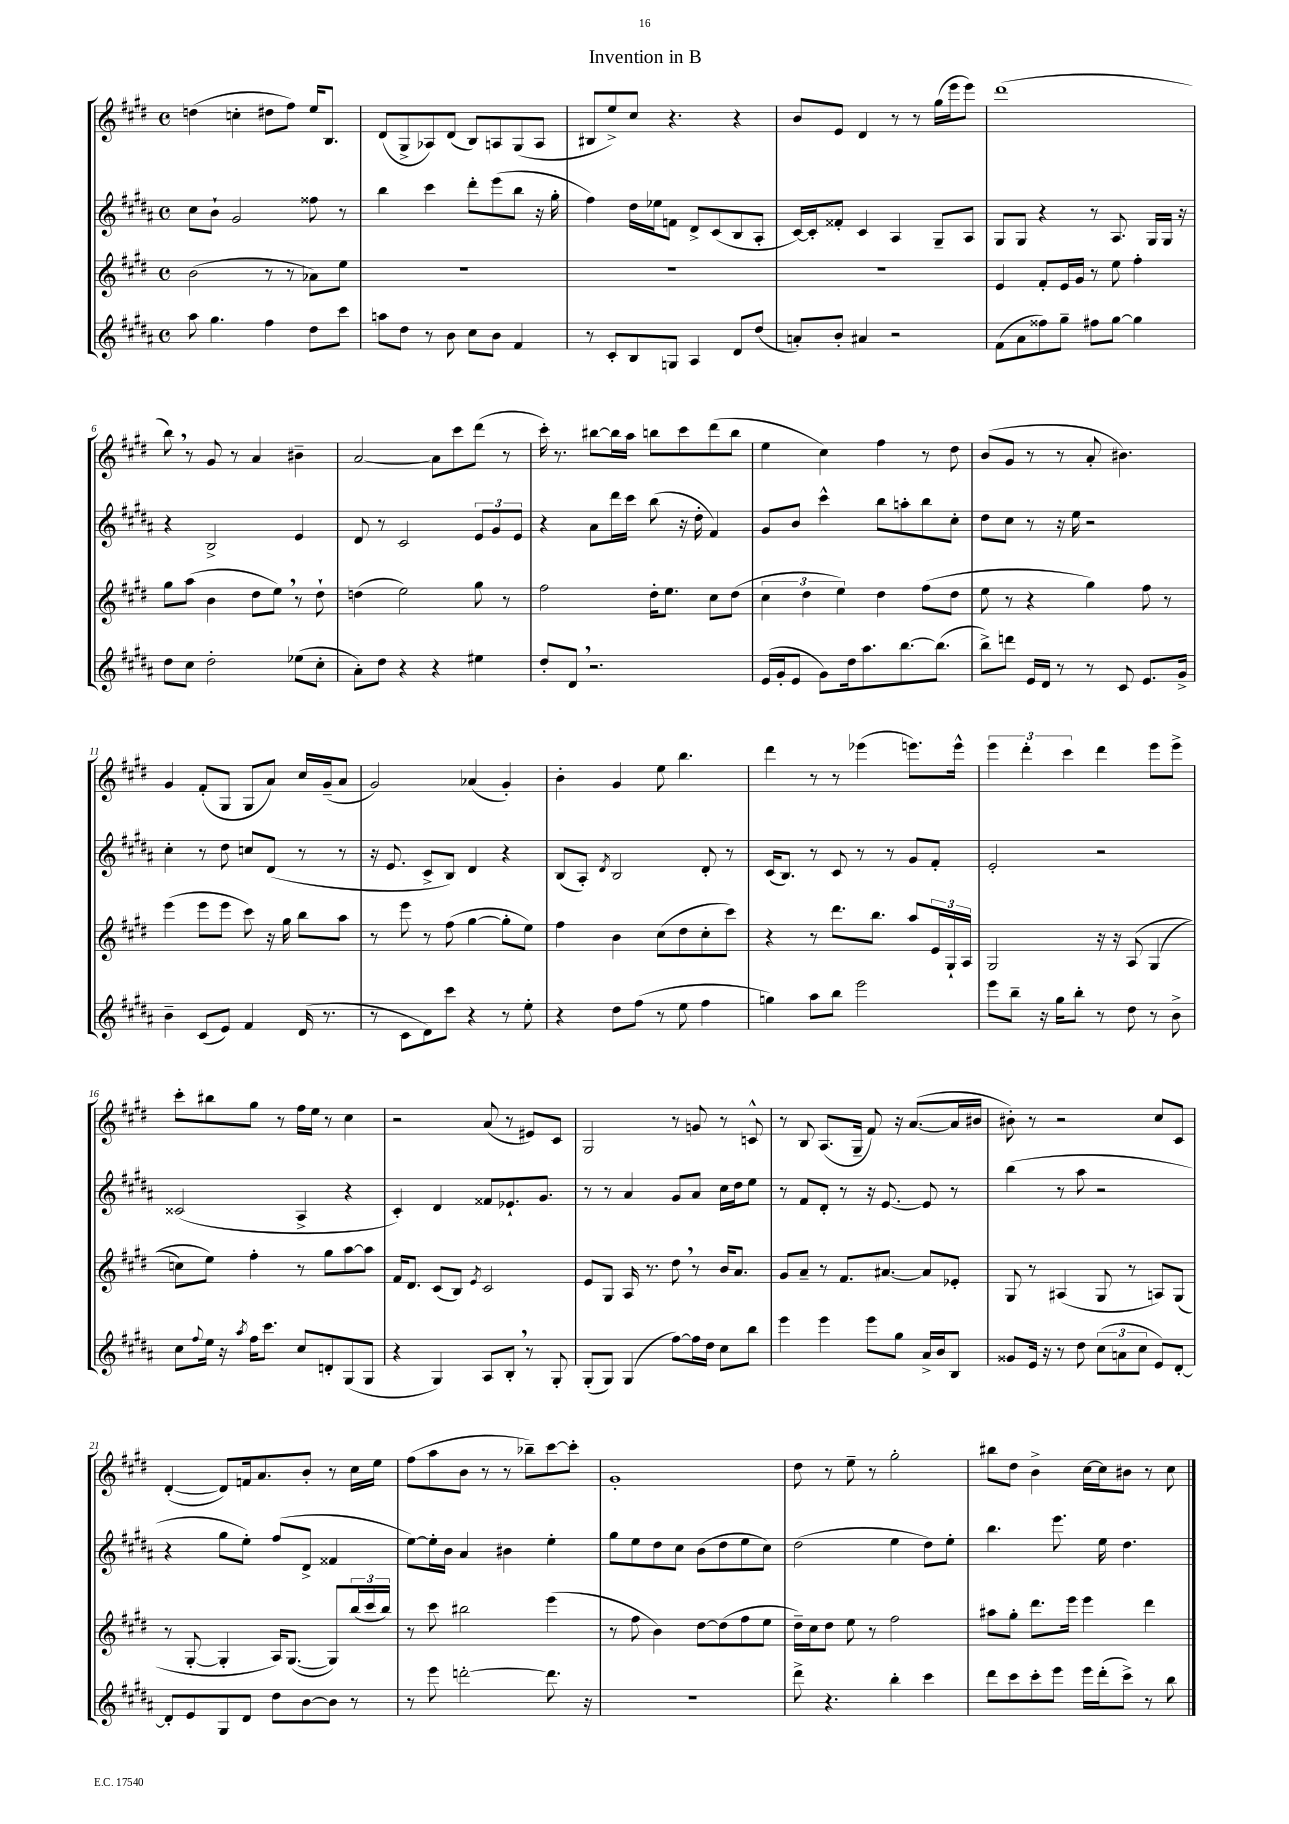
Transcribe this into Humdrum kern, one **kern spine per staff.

**kern	**kern	**kern	**kern
*staff4	*staff3	*staff2	*staff1
*clefG2	*clefG2	*clefG2	*clefG2
*k[f#c#g#d#a#]	*k[f#c#g#d#]	*k[f#c#g#d#a#]	*k[f#c#g#d#]
*M4/4	*M4/4	*M4/4	*M4/4
*met(c)	*met(c)	*met(c)	*met(c)
8aa#\	(2b\	8cc#\L	(4dd\
4.gg#\	.	8b`\J	.
.	.	2g#/	4cc'\
4ff#\	8r	.	8dd#\L
.	8r	.	8ff#\J)
8dd#\L	8a-\L)	8ff##\	16ee/LK
.	.	.	8.B/J
8ccc#\J	8ee\J	8r	.
=	=	=	=
8aa\L	1r	4bb\	(8d#/L
8dd#\J	.	.	8G#^/
8r	.	4ccc#\	8A-/)
8b\	.	.	(8d#/J
8cc#\L	.	8ddd#'\L	8B/L)
8b\J	.	(8eee\	8A/
4f#/	.	8bb\J	(8G#/
.	.	16r	8A/J
.	.	16gg#'\	.
=	=	=	=
8r	1r	4ff#\)	8B#/L
8c#'/L	.	.	8ee^/)
8B/	.	16dd#\LL	8cc#/J
.	.	16ee-\J	.
8G/J	.	8f\J	4.r
4A#/	.	8d#^/L	.
.	.	(8c#/	.
8d#/L	.	8B/	4r
(8dd#/J	.	8A#'/J	.
=	=	=	=
8a'/L)	1r	[16c#/LL)	8b/L
.	.	16c#'/]J	.
8b'/J	.	8f##'/J	8e/J
4a#/	.	4c#/	4d#/
2r	.	4A#/	8r
.	.	.	8r
.	.	8G#~/L	(16gg#\LL
.	.	.	16eee\J
.	.	8A#/J	8eee\J)
=	=	=	=
(8f#\L	4e/	8G#/L	(1ddd#
8a#\	.	8G#/J	.
8ff##\)	8f#'/L	4r	.
8gg#~\J	16e/L	.	.
.	16g#/JJ	.	.
8ff#\L	8r	8r	.
[8gg#\J	8ee\	8.A#/	.
4gg#\]	4ff#'\	.	.
.	.	16G#/LL	.
.	.	16G#/JJ	.
.	.	16r	.
=	=	=	=
8dd#\L	8gg#\L	4r	8bb\)
8cc#\J	(8aa\J	.	8r
2dd#'\	4b\	2B^/	8g#/
.	.	.	8r
.	8dd#\L	.	4a/
.	8ee\J)	.	.
(8ee-\L	8r	4e/	4b#~\
8cc#'\J	8dd#`\	.	.
=	=	=	=
8a#'\L)	(4dd\	8d#/	[2a/
8dd#\J	.	8r	.
4r	2ee\)	2c#/	.
4r	.	.	8a\]L
.	.	.	8ccc#\
4ee#\	8gg#\	12e/L	(8ddd#\J
.	.	12g#/	.
.	8r	.	8r
.	.	12e/J	.
=	=	=	=
8dd#'/L	2ff#\	4r	16ccc#'\)
.	.	.	8.r
8d#/J	.	.	.
2.r	.	8a#\L	[8bb#\L
.	.	16ddd#\L	16bb#\]L
.	.	16ccc#\JJ	16aa\JJ
.	16dd#'\LK	(8bb\	8bb\L
.	8.ee\J	.	.
.	.	16r	8ccc#\
.	.	16dd#'\	.
.	8cc#\L	4f#/)	(8ddd#\
.	(8dd#\J	.	8bb\J
=	=	=	=
(16e/LL	6cc#\	8g#/L	4ee\
16g#'/J	.	.	.
8e/J	.	8b/J	.
.	6dd#\	.	.
8g#\L)	.	4ccc#^^\	4cc#\)
.	6ee\)	.	.
16dd#\k	.	.	.
8.aa#\	.	.	.
.	4dd#\	8bb\L	4ff#\
[8.bb\	.	8aa'\	.
.	(8ff#\L	8bb\	8r
(8.bb\]J	.	.	.
.	8dd#\J	8cc#'\J	8dd#\
=	=	=	=
8bb^\L)	8ee\	8dd#\L	(8b/L
8ddd\J	8r	8cc#\J	8g#/J
16e/LL	4r	8r	8r
16d#/JJ	.	.	.
8r	.	16r	8r
.	.	16ee\	.
8r	4gg#\)	2r	8a'/
8c#/	.	.	4.b#\)
8.e/L	8ff#\	.	.
.	8r	.	.
16g#^/Jk	.	.	.
=	=	=	=
4b~\	(4eee\	4cc#'\	4g#/
(8c#/L	8eee\L	8r	(8f#'/L
8e/J)	8eee\J	8dd#\	8G#/J
4f#/	8ccc#\)	8cc/L	8G#/L
.	16r	(8d#/J	8a/J)
.	16gg#\	.	.
(16d#/	8bb\L	8r	16cc#/LL
8.r	.	.	(16g#~/J
.	8aa\J	8r	8a/J
=	=	=	=
8r	8r	16r	2g#/)
.	.	8.e/	.
8c#\L	8eee\	.	.
8d#\)	8r	8c#^/L	.
8ccc#\J	(8ff#\	8B/J)	.
4r	[4gg#\	4d#/	(4a-/
8r	8gg#'\]L	4r	4g#'/)
8ee'\	8ee\J)	.	.
=	=	=	=
4r	4ff#\	(8B/L	4b'\
.	.	8A#'/J)	.
.	.	8qd#/	.
8dd#\L	4b\	2B/	4g#/
(8ff#\J	.	.	.
8r	(8cc#\L	.	8ee\
8ee\	8dd#\	.	4.bb\
4ff#\	8cc#'\	8d#'/	.
.	8ccc#\J)	8r	.
=	=	=	=
4gg\)	4r	(16c#/LK	4ddd#\
.	.	8.B/J)	.
8aa#\L	8r	8r	8r
8bb\J	8.ddd#\L	8c#/	8r
2eee\	.	8r	(4eee-\
.	8.bb\J	.	.
.	.	8r	.
.	8aa/L	8g#/L	8.eee\L)
.	24e/L	8f#'/J	.
.	24G#`/	.	.
.	.	.	16eee^^\Jk
.	24A/JJ	.	.
=	=	=	=
8eee\L	2G#/	2e'/	6eee\
8bb~\J	.	.	.
.	.	.	6ddd#'\
16r	.	.	.
16gg#\LK	.	.	.
.	.	.	6ccc#\
8bb'\J	.	.	.
8r	16r	2r	4ddd#\
.	16r	.	.
8dd#\	&(8A/	.	.
8r	(4G#/	.	8eee\L
8b^\	.	.	8eee^\J
=	=	=	=
8cc#\L	8cc\L)	(2c##/	8ccc#'\L
8qqff#/	.	.	.
16ee\Jk	8ee\J&)	.	8bb#\
16r	.	.	.
8qaa#/	.	.	.
16ff#\LK	4ff#'\	.	8gg#\J
8.ccc#\J	.	.	.
.	.	.	8r
8cc#/L	8r	4A#^/	16ff#\LL
.	.	.	16ee\JJ
8d'/	8gg#\L	.	8r
(8G#/	[8aa\	4r	4cc#\
8G#/J	8aa\]J	.	.
=	=	=	=
4r	16f#/LK	4c#'/)	2r
.	8.d#/J	.	.
4G#/)	(8c#/L	4d#/	.
.	8B/J)	.	.
.	8qe/	.	.
8A#/L	2c#/	8f##/L	(8a/
8B'/J	.	8.e-`/	8r
8r	.	.	8e#/L)
.	.	8.g#/J	.
8G#'/	.	.	8c#/J
=	=	=	=
(8G#'/L	8e/L	8r	2G#/
8G#/J)	8G#/J	8r	.
(4G#/	16A/	4a#/	.
.	8.r	.	.
[8ff#\L)	8dd#\	8g#/L	8r
16ff#\]L	8r	8a#/J	8g/
16dd#\JJ	.	.	.
8cc#\L	16b/LK	16cc#\LL	8r
.	8.a/J	16dd#\J	.
8bb\J	.	8ee\J	8c^^/
=	=	=	=
4eee\	8g#/L	8r	8r
.	8a~/J	8f#/L	8B/
4eee\	8r	8d#'/J	(8.A/L
.	8.f#/L	8r	.
.	.	.	16G#~/Jk
8eee\L	.	16r	8f#/)
.	[8.a#/J	[8.e/	.
8gg#\J	.	.	16r
.	.	.	([8.a/L
16a#^/LL	8a#/]L	8e/]	.
16b/J	.	.	.
8B/J	8e-'/J	8r	16a/]L
.	.	.	16b#/JJ
=	=	=	=
8g##/L	8G#/	(4bb\	8b#'\)
16e/Jk	8r	.	8r
16r	.	.	.
8r	(4A#/	8r	2r
8dd#\	.	8aa#\	.
(12cc#\L	8G#/	2r	.
12a\	.	.	.
.	8r	.	.
12cc#\J	.	.	.
8e/L)	8A/L)	.	8cc#/L
[8d#'/J	(8G#/J	.	8c#/J
=	=	=	=
8d#'/]L	8r	4r	([4d#'/
8e/	[8G#'/	.	.
8G#/	4G#'/]	8gg#\L	8d#/]L)
8d#/J	.	8ee'\J)	16f/k
.	.	.	8.a/
8dd#\L	16A/LK)	(8ff#/L	.
.	([8.G#/J	.	.
[8b\	.	8d#^/J	8b'/J
8b\]J	8G#/]L)	4f##/	8r
8r	(24bb/L	.	16cc#\LL
.	24ccc#/	.	.
.	.	.	16ee\JJ
.	24bb/JJ)	.	.
=	=	=	=
8r	8r	[8ee\L)	(8ff#\L
8eee\	8ccc#\	16ee'\]L	8aa\
.	.	16b\JJ	.
[2ddd'\	2bb#\	4a#/	8b\J
.	.	.	8r
.	.	4b#\	8r
.	.	.	8bb-~\L)
8.ddd\]	(4eee\	4ee'\	[8ccc#\
.	.	.	8ccc#'\]J
16r	.	.	.
=	=	=	=
1r	8r	8gg#\L	1g#'
.	8ff#\	8ee\	.
.	4b\)	8dd#\	.
.	.	8cc#\J	.
.	[8dd#\L	(8b\L	.
.	(8dd#\]	8dd#\	.
.	8ff#\	8ee\	.
.	8ee\J	8cc#\J)	.
=	=	=	=
8ddd#^\	16dd#~\LL)	(2dd#\	8dd#\
.	16cc#\J	.	.
4.r	8dd#\J	.	8r
.	8ee\	.	8ee~\
.	8r	.	8r
4bb'\	2ff#\	4ee\	2gg#'\
4ccc#\	.	8dd#\L)	.
.	.	8ee'\J	.
=	=	=	=
8ddd#\L	8aa#\L	4.bb\	8bb#\L
8ccc#\	8gg#'\J	.	8dd#\J
8ccc#'\	8.ddd#\L	.	4b^\
8eee\J	.	8.eee\	.
.	16eee\Jk	.	.
16eee\LL	4eee\	.	[16cc#\LL
(16ddd#'\J	.	16ee\	16cc#\]J
8ccc#^\J)	.	4.dd#\	8b#\J
8r	4ddd#\	.	8r
8bb\	.	.	8cc#\
==	==	==	==
*-	*-	*-	*-
